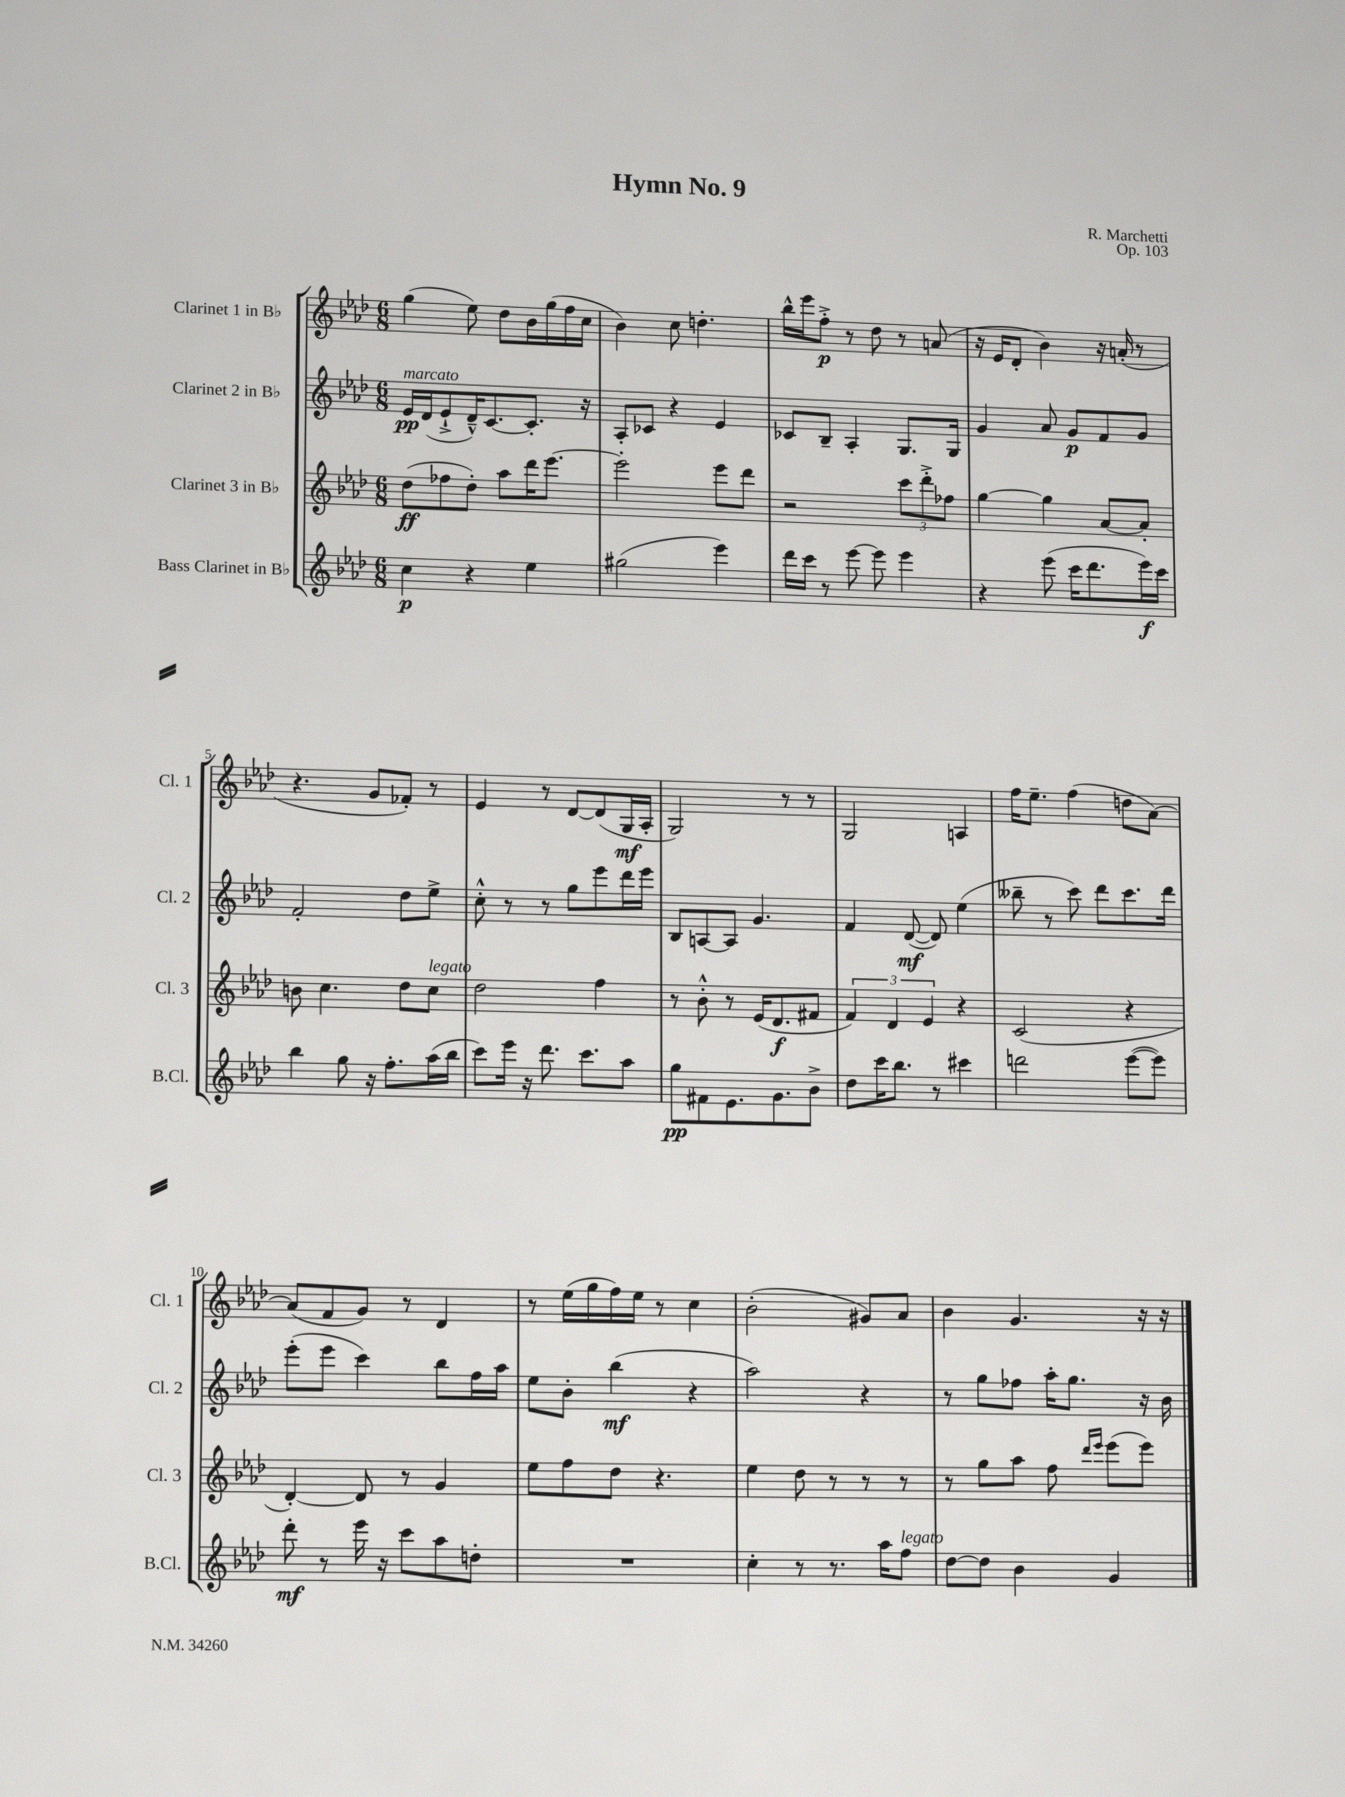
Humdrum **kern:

**kern	**dynam	**kern	**dynam	**kern	**dynam	**kern	**dynam
*part4	*part4	*part3	*part3	*part2	*part2	*part1	*part1
*staff4	*staff4	*staff3	*staff3	*staff2	*staff2	*staff1	*staff1
*I"Bass Clarinet in B♭	*	*I"Clarinet 3 in B♭	*	*I"Clarinet 2 in B♭	*	*I"Clarinet 1 in B♭	*
*I'B.Cl.	*	*I'Cl. 3	*	*I'Cl. 2	*	*I'Cl. 1	*
*clefG2	*	*clefG2	*	*clefG2	*	*clefG2	*
*k[b-e-a-d-]	*	*k[b-e-a-d-]	*	*k[b-e-a-d-]	*	*k[b-e-a-d-]	*
*M6/8	*	*M6/8	*	*M6/8	*	*M6/8	*
=1	=1	=1	=1	=1	=1	=1	=1
!	!	!	!	!LO:TX:a:i:t=marcato	!	!	!
4cc\	p	(8dd-\L	ff	16e-/LL	pp	(4gg\	.
.	.	.	.	(16d-/J	.	.	.
.	.	8ff-X\	.	8e-`^/	.	.	.
4r	.	8dd-'\J)	.	16d-~^^/K)	.	8ee-\)	.
.	.	.	.	[8.c/	.	.	.
.	.	8aa-\L	.	.	.	8dd-\L	.
4ee-\	.	16ddd-\K	.	8.c'/J]	.	16b-\L	.
.	.	[8.eee-\J	.	.	.	(16gg\	.
.	.	.	.	.	.	16ff\	.
.	.	.	.	16r	.	16cc\JJ	.
=2	=2	=2	=2	=2	=2	=2	=2
(2gg#X\	.	2eee-'\]	.	8A-'/L	.	4b-\)	.
.	.	.	.	8c-X/J	.	.	.
.	.	.	.	4r	.	8cc\	.
.	.	.	.	.	.	4.ddn'\	.
4eee-\)	.	8eee-\L	.	4e-/	.	.	.
.	.	8ddd-\J	.	.	.	.	.
=3	=3	=3	=3	=3	=3	=3	=3
16ddd-\LL	.	2r	.	8c-X/L	.	16bb-^^\LL	.
16ccc\JJ	.	.	.	.	.	16eee-\J	.
8r	.	.	.	8B-~/J	.	8ff'^\J	p
[8eee-\	.	.	.	4A-'/	.	8r	.
8eee-\]	.	.	.	.	.	8dd-\	.
4eee-\	.	12ccc\L	.	8.G/L	.	8r	.
.	.	12ddd-'^\	.	.	.	.	.
.	.	.	.	.	.	(8an/	.
.	.	12ff-X\J	.	.	.	.	.
.	.	.	.	16G/Jk	.	.	.
=4	=4	=4	=4	=4	=4	=4	=4
4r	.	[4gg\	.	4g/	.	16r	.
.	.	.	.	.	.	16e-/KL	.
.	.	.	.	.	.	8d-'/J	.
(8eee-\	.	4gg\]	.	8a-/	.	4b-\)	.
16ccc\KL	.	.	.	8g/L	p	.	.
8.ddd-\	.	.	.	.	.	.	.
.	.	[8a-/L	.	8f/	.	16r	.
.	.	.	.	.	.	(16an'/	.
16eee-\L)	f	8a-'/J]	.	8g/J	.	8r	.
16ccc\JJ	.	.	.	.	.	.	.
!!LO:LB:g=z
=5	=5	=5	=5	=5	=5	=5	=5
4bb-\	.	8bn\	.	2f'/	.	4.r	.
.	.	4.cc\	.	.	.	.	.
8gg\	.	.	.	.	.	.	.
16r	.	.	.	.	.	8g/L	.
8.ff'\L	.	.	.	.	.	.	.
.	.	8dd-\L	.	8dd-\L	.	8f-X'/J)	.
!	!	!LO:TX:a:i:t=legato	!	!	!	!	!
(16aa-\L	.	8cc\J	.	8ee-^\J	.	8r	.
16bb-\JJ	.	.	.	.	.	.	.
=6	=6	=6	=6	=6	=6	=6	=6
8ccc\L)	.	2dd-\	.	8cc'^^\	.	4e-/	.
16eee-\Jk	.	.	.	8r	.	.	.
16r	.	.	.	.	.	.	.
8.ddd-\	.	.	.	8r	.	8r	.
.	.	.	.	8gg\L	.	[8d-/L	.
8.ccc\L	.	.	.	.	.	.	.
.	.	4ff\	.	8eee-\	.	(8d-/]	.
8aa-\J	.	.	.	16ddd-\L	.	16G/L	mf
.	.	.	.	16eee-\JJ	.	16A-'/JJ	.
=7	=7	=7	=7	=7	=7	=7	=7
8gg\L	pp	8r	.	8B-/L	.	2G/)	.
8f#X\	.	8b-'^^\	.	[8An/	.	.	.
8.e-\	.	8r	.	8A/J]	.	.	.
.	.	(16e-/KL	.	4.g/	.	.	.
8.g\	.	8.d-/	f	.	.	.	.
.	.	.	.	.	.	8r	.
8b-^\J	.	8f#X/J	.	.	.	8r	.
=8	=8	=8	=8	=8	=8	=8	=8
8dd-\L	.	6f/)	.	4f/	.	2G/	.
16ccc\K	.	.	.	.	.	.	.
.	.	6d-/	.	.	.	.	.
8.bb-\J	.	.	.	.	.	.	.
.	.	.	.	([8d-/	mf	.	.
.	.	6e-/	.	.	.	.	.
8r	.	.	.	8d-/])	.	.	.
4ccc#X\	.	4r	.	(4ee-\	.	4An/	.
=9	=9	=9	=9	=9	=9	=9	=9
2dddn\	.	(2c/	.	8bb--X~\	.	16ff\KL	.
.	.	.	.	.	.	8.ee-~\J	.
.	.	.	.	8r	.	.	.
.	.	.	.	8ccc\)	.	(4ff\	.
.	.	.	.	8ddd-\L	.	.	.
([8eee-\L	.	4r	.	8.ccc\	.	8ddn\L	.
8eee-\J])	.	.	.	.	.	[8a-\J)	.
.	.	.	.	16ddd-\Jk	.	.	.
!!LO:LB:g=z
=10	=10	=10	=10	=10	=10	=10	=10
8ddd-'\	mf	[4d-'/)	.	(8eee-'\L	.	(8a-/L]	.
8r	.	.	.	8eee-\J	.	8f/	.
16eee-\	.	8d-/]	.	4ccc\)	.	8g/J)	.
16r	.	.	.	.	.	.	.
8ccc\L	.	8r	.	.	.	8r	.
8aa-\	.	4g/	.	8bb-\L	.	4d-/	.
8ddn'\J	.	.	.	16ff\L	.	.	.
.	.	.	.	16aa-\JJ	.	.	.
=11	=11	=11	=11	=11	=11	=11	=11
2.r	.	8ee-\L	.	8ee-\L	.	8r	.
.	.	8ff\	.	8b-'\J	.	(16ee-\LL	.
.	.	.	.	.	.	16gg\	.
.	.	8dd-\J	.	(4bb-\	mf	16ff\)	.
.	.	.	.	.	.	16ee-\JJ	.
.	.	4.r	.	.	.	8r	.
.	.	.	.	4r	.	4cc\	.
=12	=12	=12	=12	=12	=12	=12	=12
4cc'\	.	4ee-\	.	2aa-\)	.	(2b-'\	.
8r	.	8dd-\	.	.	.	.	.
8.r	.	8r	.	.	.	.	.
.	.	8r	.	4r	.	8g#X/L)	.
16aa-\KL	.	.	.	.	.	.	.
!LO:TX:a:i:t=legato	!	!	!	!	!	!	!
8ff\J	.	8r	.	.	.	8a-/J	.
=13	=13	=13	=13	=13	=13	=13	=13
[8dd-\L	.	8r	.	8r	.	4b-\	.
8dd-\J]	.	8gg\L	.	8gg\L	.	.	.
4b-\	.	8aa-\J	.	8ff-X\J	.	4.g/	.
.	.	8ff\	.	16aa-'\KL	.	.	.
.	.	.	.	8.gg\J	.	.	.
.	.	16qqddd-/LL	.	.	.	.	.
.	.	16qqeee-/JJ	.	.	.	.	.
4g/	.	(8eee-\L	.	.	.	.	.
.	.	8eee-\J)	.	16r	.	16r	.
.	.	.	.	16b-\	.	16r	.
==	==	==	==	==	==	==	==
*-	*-	*-	*-	*-	*-	*-	*-
